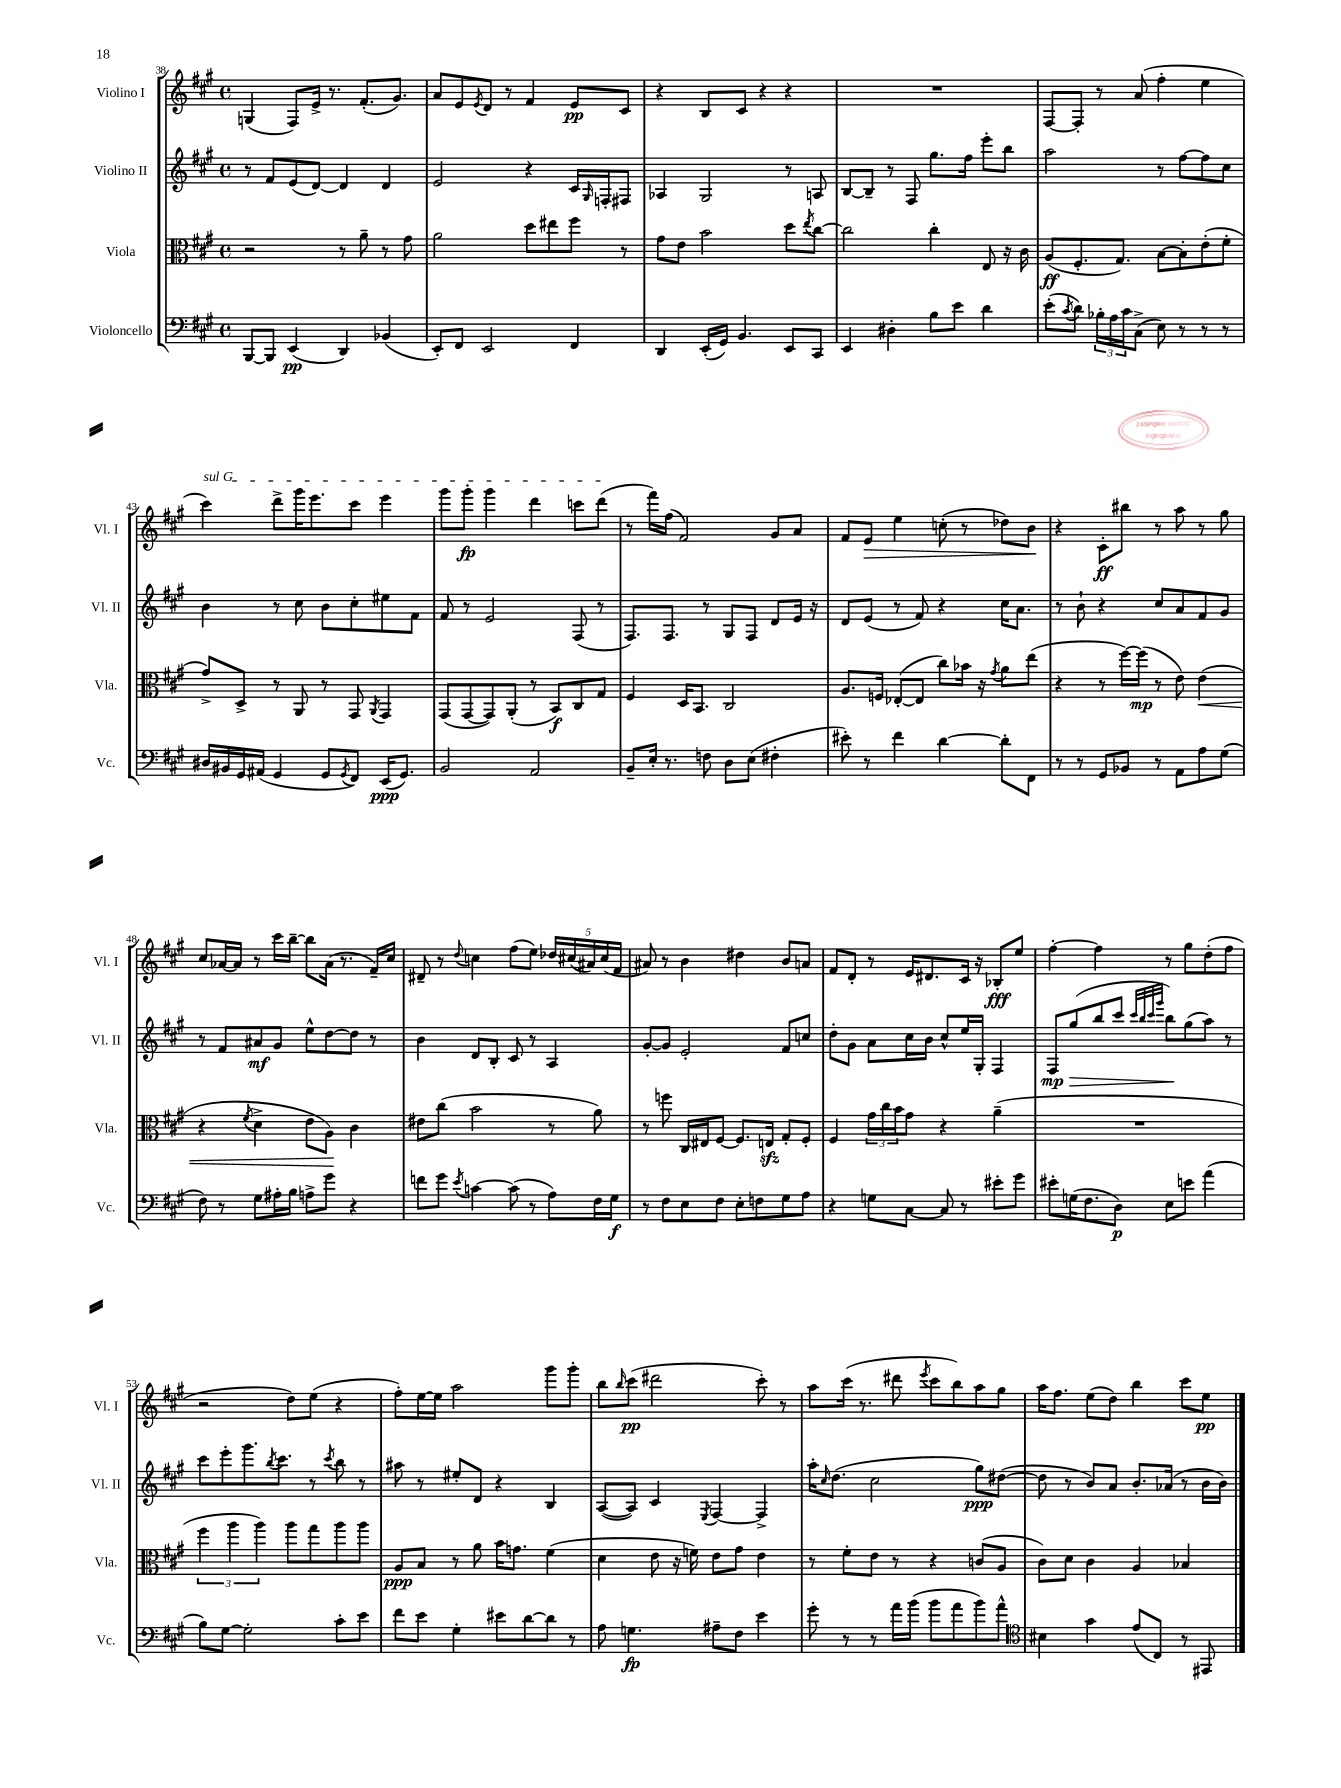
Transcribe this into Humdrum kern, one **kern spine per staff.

**kern	**dynam	**kern	**dynam	**kern	**dynam	**kern	**dynam
*part4	*part4	*part3	*part3	*part2	*part2	*part1	*part1
*staff4	*staff4	*staff3	*staff3	*staff2	*staff2	*staff1	*staff1
*I"Violoncello	*	*I"Viola	*	*I"Violino II	*	*I"Violino I	*
*I'Vc.	*	*I'Vla.	*	*I'Vl. II	*	*I'Vl. I	*
*clefF4	*	*clefC3	*	*clefG2	*	*clefG2	*
*k[f#c#g#]	*	*k[f#c#g#]	*	*k[f#c#g#]	*	*k[f#c#g#]	*
*M4/4	*	*M4/4	*	*M4/4	*	*M4/4	*
*met(c)	*	*met(c)	*	*met(c)	*	*met(c)	*
=38	=38	=38	=38	=38	=38	=38	=38
[8BBB/L	.	2r	.	8r	.	(4Gn/	.
8BBB/J]	.	.	.	8f#/L	.	.	.
(4EE/	pp	.	.	(8e/	.	8F#/L)	.
.	.	.	.	[8d/J)	.	16e^/Jk	.
.	.	.	.	.	.	8.r	.
4DD/)	.	8r	.	4d/]	.	.	.
.	.	8a~\	.	.	.	(8.f#'/L	.
(4BB-X/	.	8r	.	4d/	.	.	.
.	.	.	.	.	.	8.g#/J)	.
.	.	8g#\	.	.	.	.	.
=39	=39	=39	=39	=39	=39	=39	=39
8EE'/L)	.	2a\	.	2e/	.	8a/L	.
8FF#/J	.	.	.	.	.	8e/	.
.	.	.	.	.	.	8qe/	.
2EE/	.	.	.	.	.	8d/J	.
.	.	.	.	.	.	8r	.
.	.	8dd\L	.	4r	.	4f#/	.
.	.	8ee#X\	.	.	.	.	.
4FF#/	.	8ff#\J	.	16c#/LL	.	8e/L	pp
.	.	.	.	16qqG#/	.	.	.
.	.	.	.	16Fn'/J	.	.	.
.	.	8r	.	8F#X/J	.	8c#/J	.
=40	=40	=40	=40	=40	=40	=40	=40
4DD/	.	8g#\L	.	4A-X/	.	4r	.
.	.	8e\J	.	.	.	.	.
(16EE'/LL	.	2b\	.	2G#/	.	8B/L	.
16GG#/JJ)	.	.	.	.	.	.	.
4.BB/	.	.	.	.	.	8c#/J	.
.	.	.	.	.	.	4r	.
8EE/L	.	8dd\L	.	8r	.	4r	.
.	.	8qee/	.	.	.	.	.
8CC#/J	.	[8cc#\J	.	8An/	.	.	.
=41	=41	=41	=41	=41	=41	=41	=41
4EE/	.	2cc#\]	.	[8B/L	.	1r	.
.	.	.	.	8B~/J]	.	.	.
4D#X'\	.	.	.	8r	.	.	.
.	.	.	.	8F#/	.	.	.
8B\L	.	4cc#'\	.	8.gg#\L	.	.	.
8e\J	.	.	.	.	.	.	.
.	.	.	.	16ff#\Jk	.	.	.
4d\	.	8E/	.	8eee'\L	.	.	.
.	.	16r	.	8bb\J	.	.	.
.	.	16c#\	.	.	.	.	.
=42	=42	=42	=42	=42	=42	=42	=42
(8e'\L	.	(8A/L	ff	2aa\	.	[8F#/L	.
8qc#/	.	.	.	.	.	.	.
8d\J)	.	8.F#'/	.	.	.	8F#'/J]	.
24B-X'\LL	.	.	.	.	.	8r	.
24A\	.	.	.	.	.	.	.
.	.	8.G#/J)	.	.	.	.	.
24c#\J	.	.	.	.	.	.	.
(8C#^\J	.	.	.	.	.	(8a/	.
8E\)	.	[8B\L	.	8r	.	4ff#'\	.
8r	.	8B'\]	.	[8ff#\L	.	.	.
8r	.	(8e'\	.	8ff#\]	.	4ee\	.
8r	.	8f#'\J	.	8cc#\J	.	.	.
!!LO:LB:g=z
=43	=43	=43	=43	=43	=43	=43	=43
!	!	!	!	!	!	!LO:TX:a:i:t=sul G	!
16D#X/LL	.	8g#^/L)	.	4b\	.	4ccc#\)	.
16BB#X/	.	.	.	.	.	.	.
16GG#/	.	8D^/J	.	.	.	.	.
(16AA#X/JJ	.	.	.	.	.	.	.
4GG#/	.	8r	.	8r	.	8ddd^\L	.
.	.	8AA/	.	8cc#\	.	16ggg#\K	.
.	.	.	.	.	.	8.eee\	.
8GG#/L	.	8r	.	8b\L	.	.	.
8qGG#/	.	.	.	.	.	.	.
8FF#/J)	.	8GG#/	.	8cc#'\	.	8ccc#\J	.
.	.	8qAA/	.	.	.	.	.
(16EE/KL	ppp	4GG#/	.	8ee#X\	.	4eee\	.
8.GG#/J)	.	.	.	.	.	.	.
.	.	.	.	8f#\J	.	.	.
=44	=44	=44	=44	=44	=44	=44	=44
2BB/	.	(8GG#/L	.	8f#/	.	8ggg#\L	.
.	.	[8GG#/	.	8r	.	8ggg#'\J	fp
.	.	8GG#/])	.	2e/	.	4ggg#\	.
.	.	(8AA'/J	.	.	.	.	.
2AA/	.	8r	.	.	.	4ddd\	.
.	.	8BB/L)	f	.	.	.	.
.	.	8C#/	.	(8F#/	.	8cccn\L	.
.	.	8G#/J	.	8r	.	(8ddd\J	.
=45	=45	=45	=45	=45	=45	=45	=45
8BB~/L	.	4F#/	.	8.F#/L)	.	8r	.
16E'/Jk	.	.	.	.	.	16fff#\LL)	.
8.r	.	.	.	8.F#/J	.	(16ff#\JJ	.
.	.	16D/KL	.	.	.	2f#/)	.
.	.	8.BB/J	.	.	.	.	.
8Fn\	.	.	.	8r	.	.	.
8D\L	.	2C#/	.	8G#/L	.	.	.
(8E\J	.	.	.	8F#/J	.	.	.
4F#X'\	.	.	.	8d/L	.	8g#/L	.
.	.	.	.	16e/Jk	.	8a/J	.
.	.	.	.	16r	.	.	.
=46	=46	=46	=46	=46	=46	=46	=46
8e#X'\)	.	8.A/L	.	8d/L	.	8f#/L	.
!	!	!	!	!	!	!	!LO:HP:b
8r	.	.	.	(8e/J	.	8e/J	>
.	.	16Fn/Jk	.	.	.	.	.
4f#\	.	([8E-X'/L	.	8r	.	4ee\	.
.	.	8E-/J]	.	8f#/)	.	.	.
[4d\	.	8cc#\L)	.	4r	.	(8ccn'\	.
.	.	16b-X\Jk	.	.	.	8r	.
.	.	16r	.	.	.	.	.
.	.	8qg#/	.	.	.	.	.
8d'\L]	.	8a\L	.	16cc#\KL	.	8dd-X\L)	.
.	.	.	.	8.a\J	.	.	.
8FF#\J	.	(8ee\J	.	.	.	8b\J	.
.	.	.	.	.	.	.	]
=47	=47	=47	=47	=47	=47	=47	=47
8r	.	4r	.	8r	.	4r	.
8r	.	.	.	8b`\	.	.	.
8GG#/L	.	8r	.	4r	.	8c#'\L	ff
8BB-X/J	.	[16ff#\LL)	.	.	.	8bb#X\J	.
.	.	(16ff#\JJ]	mp	.	.	.	.
8r	.	8r	.	8cc#/L	.	8r	.
8AA\L	.	8e\)	.	8a/	.	8aa\	.
!	!	!	!LO:HP:b	!	!	!	!
8A\	.	(4e\	<	8f#/	.	8r	.
(8G#\J	.	.	.	8g#/J	.	8gg#\	.
!!LO:LB:g=z
=48	=48	=48	=48	=48	=48	=48	=48
8F#\)	.	4r	.	8r	.	8cc#/L	.
8r	.	.	.	8f#/L	.	[16a-X/L	.
.	.	.	.	.	.	16a-/JJ]	.
.	.	8qf#/	.	.	.	.	.
8G#\L	.	4d^\	.	8a#X/	mf	8r	.
16A#X'\L	.	.	.	8g#/J	.	16ccc#\LL	.
16B\JJ	.	.	.	.	.	[16bb~\JJ	.
8An^\L	.	8e\L	.	8ee^^\L	.	8bb\L]	.
8g#\J	.	8A\J)	.	[8dd\	.	(16a-\Jk	.
.	.	.	.	.	.	8.r	.
4r	.	4c#\	[	8dd\J]	.	.	.
.	.	.	.	8r	.	16f#~/LL)	.
.	.	.	.	.	.	16cc#/JJ	.
=49	=49	=49	=49	=49	=49	=49	=49
8fn\L	.	8e#X\L	.	4b\	.	8d#X~/	.
8g#\J	.	(8cc#\J	.	.	.	8r	.
8qe/	.	.	.	.	.	8qqdd/	.
[4cn\	.	2b\	.	8d/L	.	4ccn\	.
.	.	.	.	8B'/J	.	.	.
(8c\]	.	.	.	8c#/	.	(8ff#\L	.
8r	.	.	.	8r	.	8ee\J)	.
8A\L)	.	8r	.	4A/	.	20dd-X/LL	.
.	.	.	.	.	.	(20cc#X/	.
.	.	.	.	.	.	20a#X/)	.
16F#\L	.	8a\)	.	.	.	.	.
.	.	.	.	.	.	(20cc#/	.
16G#\JJ	f	.	.	.	.	.	.
.	.	.	.	.	.	20f#/JJ	.
=50	=50	=50	=50	=50	=50	=50	=50
8r	.	8r	.	[8g#'/L	.	8a#X/)	.
8F#\L	.	8ffn\	.	8g#/J]	.	8r	.
8E\	.	16C#/LL	.	2e'/	.	4b\	.
.	.	16E#X/J	.	.	.	.	.
8F#\J	.	[8F#/J	.	.	.	.	.
8E'\L	.	8.F#/L]	.	.	.	4dd#X\	.
8Fn\	.	.	.	.	.	.	.
.	.	16Enzz/Jk	.	.	.	.	.
8G#\	.	8G#'/L	.	8f#/L	.	8b/L	.
8A\J	.	8F#'/J	.	8ccn/J	.	8an/J	.
=51	=51	=51	=51	=51	=51	=51	=51
4r	.	4F#/	.	8dd'\L	.	8f#/L	.
.	.	.	.	8g#\J	.	8d'/J	.
8Gn\L	.	24g#\LL	.	8a\L	.	8r	.
.	.	24cc#\	.	.	.	.	.
.	.	24b\J	.	.	.	.	.
[8C#\J	.	8g#\J	.	16cc#\L	.	16e/KL	.
.	.	.	.	16b\JJ	.	8.d#X/	.
8C#/]	.	4r	.	8cc#^^/L	.	.	.
8r	.	.	.	16ee/L	.	16c#/Jk	.
.	.	.	.	16G#'/JJ	.	16r	.
8e#X'\L	.	(4a~\	.	4F#/	.	8B-X'/L	fff
8g#\J	.	.	.	.	.	8ee/J	.
=52	=52	=52	=52	=52	=52	=52	=52
!	!	!	!	!	!LO:HP:b	!	!
8e#X'\L	.	1r	.	8F#/L	> mp	[4ff#'\	.
(16Gn\K	.	.	.	(8gg#/	.	.	.
8.F#\	.	.	.	.	.	.	.
.	.	.	.	8bb/	.	4ff#\]	.
8D\J)	p	.	.	8ccc#/J	.	.	.
.	.	.	.	32qqccc#/LLL	.	.	.
.	.	.	.	32qqbb/	.	.	.
.	.	.	.	32qqccc#/	.	.	.
.	.	.	.	32qqggg#/JJJ	.	.	.
8E\L	.	.	.	8bb\L)	.	8r	.
8en\J	.	.	.	(8gg#\	]	8gg#\L	.
(4a\	.	.	.	8aa\J)	.	(8dd'\	.
.	.	.	.	8r	.	8ff#\J	.
!!LO:LB:g=z
=53	=53	=53	=53	=53	=53	=53	=53
8B\L)	.	6ff#\	.	8ccc#\L	.	2r	.
[8G#\J	.	.	.	8eee'\	.	.	.
.	.	6aa\	.	.	.	.	.
2G#'\]	.	.	.	8.ggg#\	.	.	.
.	.	6aa\)	.	.	.	.	.
.	.	.	.	8qbb/	.	.	.
.	.	.	.	8.ccc#\J	.	.	.
.	.	8aa\L	.	.	.	8dd\L)	.
.	.	8gg#\	.	8r	.	(8ee\J	.
.	.	.	.	8qccc#/	.	.	.
8c#'\L	.	8aa\	.	8bb\	.	4r	.
8e\J	.	8aa\J	.	8r	.	.	.
=54	=54	=54	=54	=54	=54	=54	=54
8f#\L	.	8A/L	ppp	8aa#X\	.	8ff#'\L)	.
8e\J	.	8B/J	.	8r	.	[16ee\L	.
.	.	.	.	.	.	16ee\JJ]	.
4G#'\	.	8r	.	8ee#X'/L	.	2aa\	.
.	.	8a\	.	8d/J	.	.	.
8e#X\L	.	16b\KL	.	4r	.	.	.
.	.	8.gn\J	.	.	.	.	.
[8d\	.	.	.	.	.	.	.
8d\J]	.	(4f#\	.	4B/	.	8ggg#\L	.
8r	.	.	.	.	.	8ggg#'\J	.
=55	=55	=55	=55	=55	=55	=55	=55
8A\	.	4d\	.	([8A/L	.	8bb\L	.
.	.	.	.	.	.	16qqbb/	.
4.Gn\	fp	.	.	8A/J])	.	(8ccc#\J	pp
.	.	8e\	.	4c#/	.	2ddd#X\	.
.	.	16r	.	.	.	.	.
.	.	16fn\)	.	.	.	.	.
.	.	.	.	8qE/	.	.	.
8A#X~\L	.	8e\L	.	[4F#/	.	.	.
8F#\J	.	8g#\J	.	.	.	.	.
4e\	.	4e\	.	4F#^/]	.	8ccc#'\)	.
.	.	.	.	.	.	8r	.
=56	=56	=56	=56	=56	=56	=56	=56
8g#'\	.	8r	.	16aa'\KL	.	8aa\L	.
.	.	.	.	16qqcc#/	.	.	.
.	.	.	.	(8.dd\J	.	.	.
8r	.	8f#'\L	.	.	.	(16ccc#\Jk	.
.	.	.	.	.	.	8.r	.
8r	.	8e\J	.	2cc#\	.	.	.
16a\LL	.	8r	.	.	.	8ddd#X\	.
(16b\JJ	.	.	.	.	.	.	.
.	.	.	.	.	.	8qeee/	.
8b\L	.	4r	.	.	.	8ccc#\L	.
8a\	.	.	.	.	.	8bb\)	.
8b\)	.	(8cn/L	.	8gg#\L)	ppp	8aa\	.
8a^^\J	.	8A/J	.	([8dd#X\J	.	8gg#\J	.
=57	=57	=57	=57	=57	=57	=57	=57
*clefC4	*	*	*	*	*	*	*
4B#X\	.	8c#\L)	.	8dd#\]	.	16aa\KL	.
.	.	.	.	.	.	8.ff#\J	.
.	.	8d\J	.	8r	.	.	.
4g#\	.	4c#\	.	8b/L)	.	(8ee\L	.
.	.	.	.	8a/J	.	8dd\J)	.
(8e/L	.	4A/	.	8.b'/L	.	4bb\	.
8C#/J)	.	.	.	.	.	.	.
.	.	.	.	(16a-X/Jk	.	.	.
8r	.	4B-X/	.	8r	.	8ccc#\L	.
8EE#X/	.	.	.	16b\LL	.	8ee\J	pp
.	.	.	.	16b\JJ)	.	.	.
==	==	==	==	==	==	==	==
*-	*-	*-	*-	*-	*-	*-	*-
